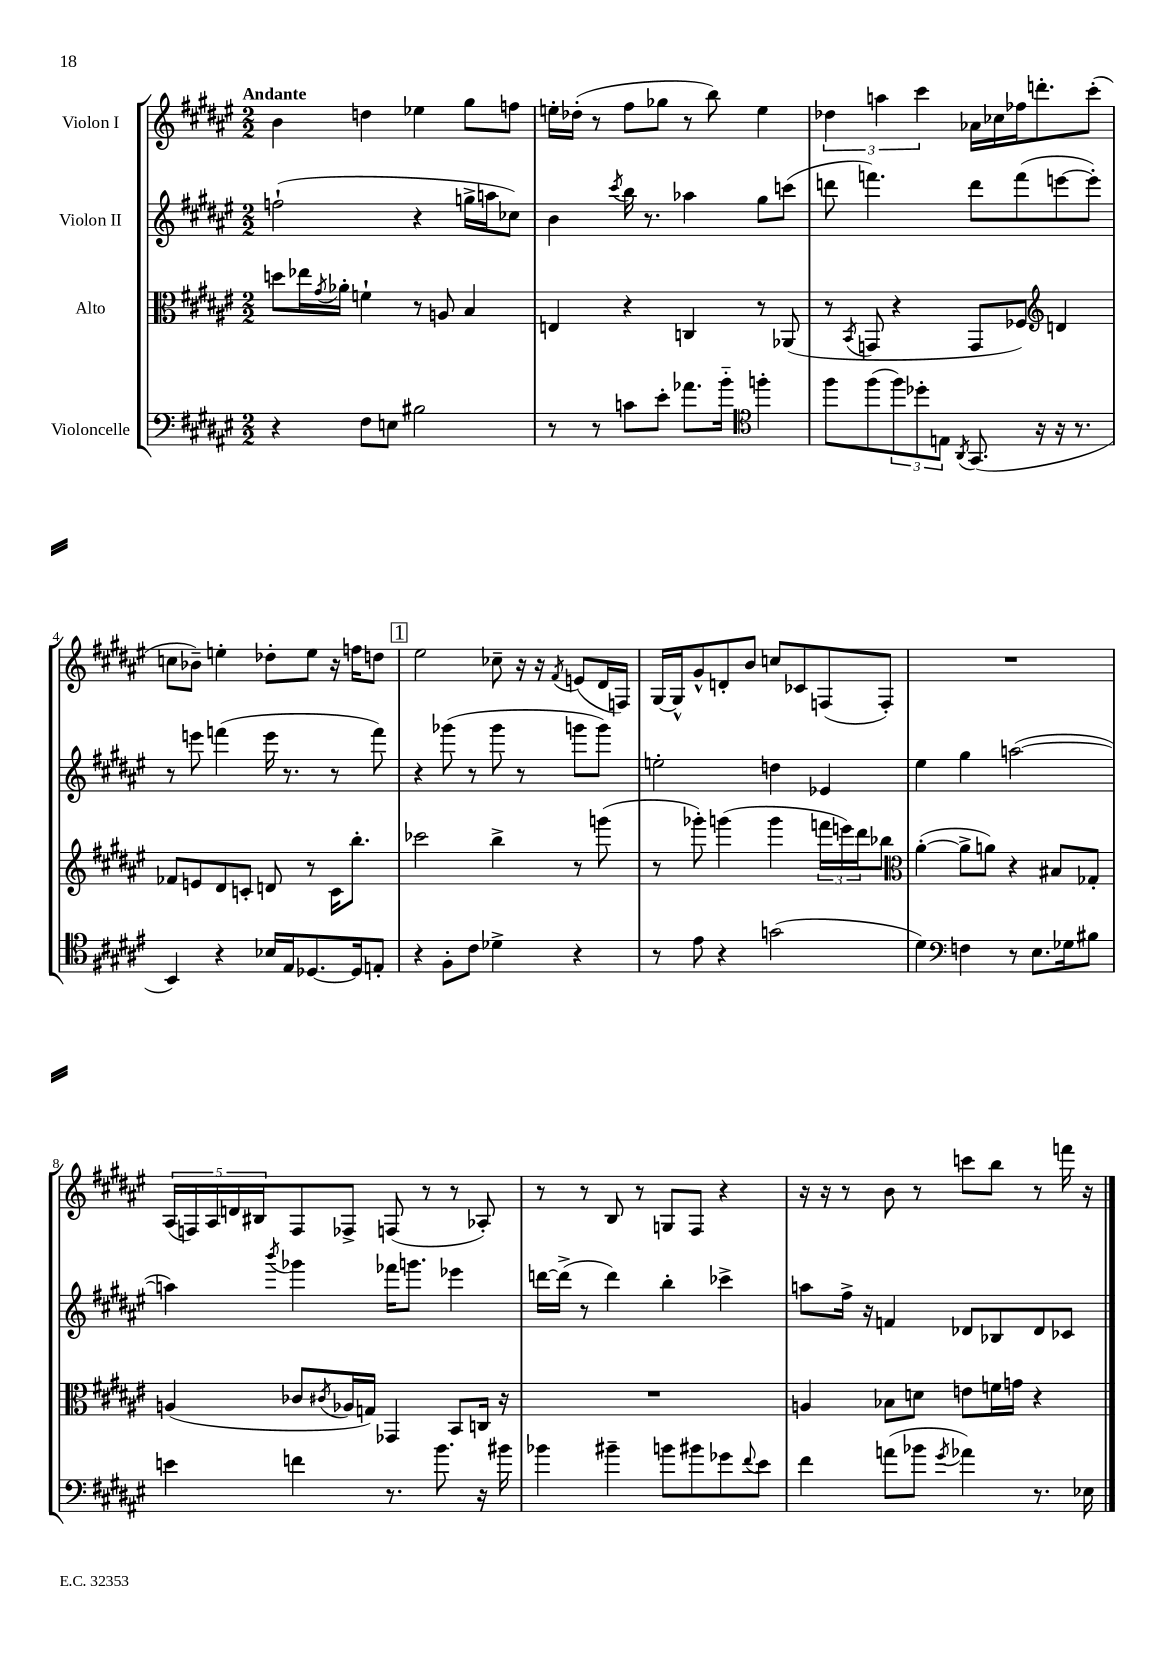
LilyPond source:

<<
\new StaffGroup <<
\new Staff = "s0" \with { instrumentName = "Violon I" } {
    \clef treble \key fis \major \numericTimeSignature \time 2/2 \tempo "Andante"
    b'4 d''4 ees''4 gis''8 f''8 |
    e''16-. des''16-.( r8 fis''8 ges''8 r8 b''8) e''4 |
    \tuplet 3/2 { des''4 a''4 cis'''4 } aes'16 ces''16 fes''16 d'''8.-. cis'''8-.( |
    c''8 bes'8--) e''4-. des''8-. e''8 r16 f''16 d''8 |
    \mark \markup { \box "1" } eis''2 ces''8-- r16 r16 \acciaccatura { fis'8 } e'8( dis'16 f16) |
    gis16~ gis16-^ gis'8-^ d'8-. b'8 c''8 ces'8 f8( f8-.) |
    R1 |
    \tuplet 5/4 { ais16( f16) ais16 d'16 bis16 } f8 fes8-> f8( r8 r8 aes8-.) |
    r8 r8 b8 r8 g8 fis8 r4 |
    r16 r16 r8 b'8 r8 c'''8 b''8 r8 f'''16 r16 \bar "|." |
}
\new Staff = "s1" \with { instrumentName = "Violon II" } {
    \clef treble \key fis \major \numericTimeSignature \time 2/2
    f''2-!( r4 g''16-> a''16 ces''8) |
    b'4 \acciaccatura { cis'''8 } b''16 r8. aes''4 gis''8 c'''8( |
    d'''8 f'''4.) d'''8 f'''8( e'''8~ e'''8-.) |
    r8 e'''8 f'''4( e'''16 r8. r8 f'''8) |
    \mark \markup { \box "1" } r4 ges'''8( r8 ges'''8 r8 g'''8 g'''8) |
    e''2-. d''4 ees'4 |
    eis''4 gis''4 a''2~( |
    a''4) \acciaccatura { b'''8 } ges'''4 fes'''16 g'''8. ees'''4 |
    d'''16~ d'''16->( r8 d'''4) b''4-. ces'''4-> |
    a''8 fis''16-> r16 f'4 des'8 bes8 des'8 ces'8 \bar "|." |
}
\new Staff = "s2" \with { instrumentName = "Alto" } {
    \clef alto \key fis \major \numericTimeSignature \time 2/2
    d''8 ees''16 \acciaccatura { gis'8 } aes'16-. f'4-! r8 a8 b4 |
    e4 r4 c4 r8 aes,8( |
    r8 \acciaccatura { b,8 } g,8 r4 g,8 fes8) \clef treble d'4 |
    fes'8 e'8 dis'8 c'8-. d'8 r8 c'16 b''8.-. |
    \mark \markup { \box "1" } ces'''2 b''4-> r8 g'''8( |
    r8 ges'''8-.) g'''4( g'''4 \tuplet 3/2 { f'''16 e'''16) dis'''16 } bes''8 |
    \clef alto ais'4~-.( ais'8-> a'8) r4 bis8 ges8-. |
    a4( ces'8 \acciaccatura { cis'8 } aes16 g16) ges,4 b,8 c16 r16 |
    R1 |
    a4 bes8 d'8 e'8 f'16 g'16 r4 \bar "|." |
}
\new Staff = "s3" \with { instrumentName = "Violoncelle" } {
    \clef bass \key fis \major \numericTimeSignature \time 2/2
    r4 fis8 e8 bis2 |
    r8 r8 c'8 eis'8-. aes'8. b'16-_ \clef tenor f''4-. |
    fis''8 fis''8( \tuplet 3/2 { fis''8) des''8-. e8 } \acciaccatura { ais,8 } gis,8.( r16 r16 r8. |
    b,4) r4 bes16 eis16 des8.~ des16 e8-. |
    \mark \markup { \box "1" } r4 fis8-. cis'8 des'4-> r4 |
    r8 eis'8 r4 g'2( |
    dis'4) \clef bass f4 r8 eis8. ges16 bis8 |
    e'4 f'4 r8. b'8. r16 bis'16 |
    bes'4 bis'4-- b'8 bis'8 ges'8 \appoggiatura { fis'8 } eis'8 |
    fis'4 a'8( bes'8 \acciaccatura { gis'8 } aes'4) r8. ees16 \bar "|." |
}
>>
>>
